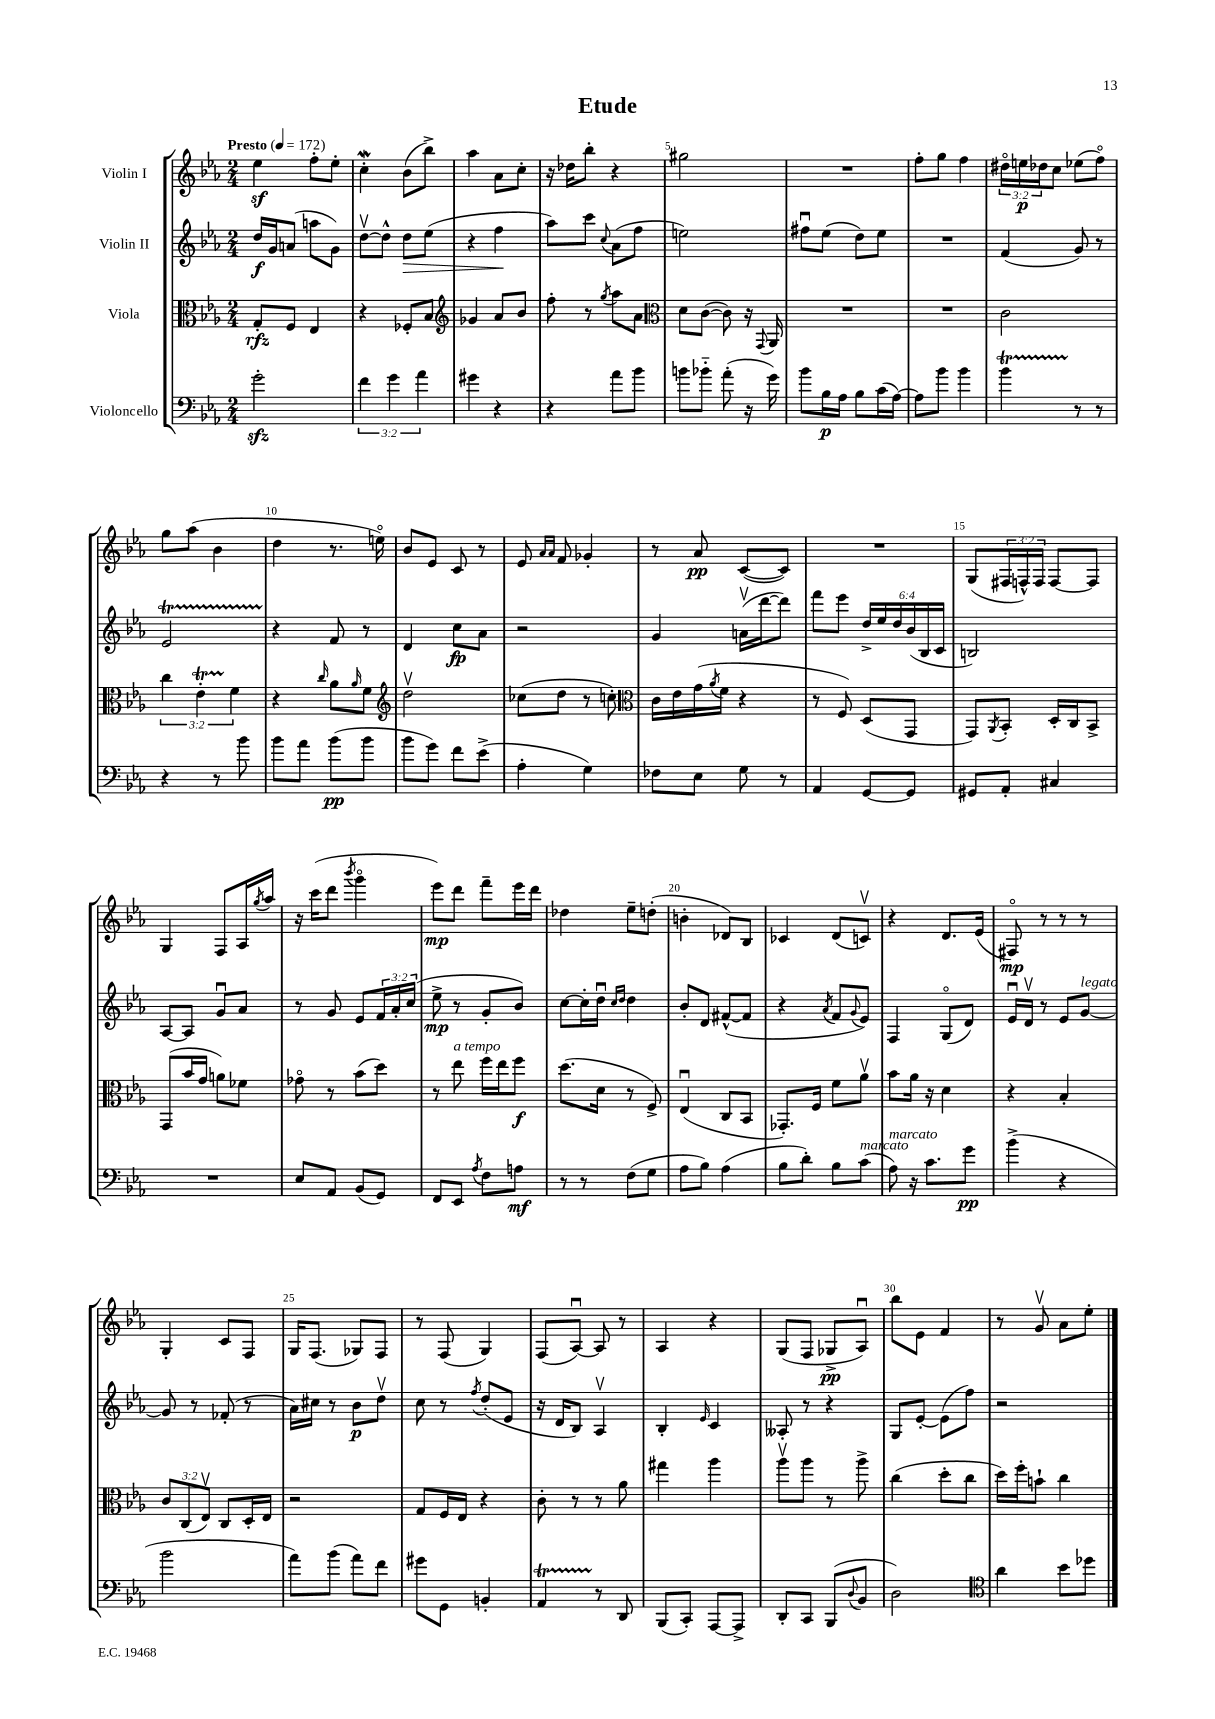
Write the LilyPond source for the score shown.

\header { title = "Etude" }
<<
\new StaffGroup <<
\new Staff = "s0" \with { instrumentName = "Violin I" } {
    \clef treble \key ees \major \numericTimeSignature \time 2/4 \override Staff.TupletNumber.text = #tuplet-number::calc-fraction-text \tempo "Presto" 4 = 172
    ees''4\sf f''8-. ees''8-. |
    c''4-.\mordent bes'8( bes''8->) |
    aes''4 aes'8 c''8-. |
    r16 des''16 bes''8-. r4 |
    gis''2 |
    R2 |
    f''8-. g''8 f''4 |
    \tuplet 3/2 { dis''16\flageolet e''16\p des''16 } c''8 ees''8( f''8\flageolet) |
    g''8 aes''8( bes'4 |
    d''4 r8. e''16\flageolet) |
    bes'8 ees'8 c'8 r8 |
    ees'8 \grace { aes'16 aes'16 } f'8 ges'4-. |
    r8 aes'8\pp c'8~( c'8) |
    R2 |
    g8( \tuplet 3/2 { fis16 f16-^) f16 } f8~ f8 |
    g4 f8 aes16 \acciaccatura { g''8 } aes''16 |
    r16 c'''16( d'''8 \acciaccatura { bes'''8 } g'''4\flageolet |
    ees'''8\mp) d'''8 f'''8-- ees'''16 d'''16 |
    des''4 ees''8-- d''8-.( |
    b'4-. des'8) bes8 |
    ces'4 d'8( c'8\upbow) |
    r4 d'8. ees'16( |
    fis8\flageolet\mp) r8 r8 r8 |
    g4-. c'8 f8 |
    g16 f8.( ges8) f8 |
    r8 f8( g4) |
    f8( aes8~\downbow) aes8 r8 |
    aes4 r4 |
    g8( f8 ges8->\pp aes8\downbow) |
    bes''8 ees'8 f'4 |
    r8 g'8\upbow aes'8 ees''8-. \bar "|." |
}
\new Staff = "s1" \with { instrumentName = "Violin II" } {
    \clef treble \key ees \major \numericTimeSignature \time 2/4 \override Staff.TupletNumber.text = #tuplet-number::calc-fraction-text
    d''16\f g'16 a'8( a''8 g'8) |
    d''8~\upbow d''8-^ d''8\> ees''8( |
    r4 f''4\! |
    aes''8) c'''8 \appoggiatura { c''8 } aes'8( f''8 |
    e''2) |
    fis''8\downbow ees''8( d''8) ees''8 |
    R2 |
    f'4( g'8) r8 |
    ees'2\startTrillSpan |
    r4\stopTrillSpan f'8 r8 |
    d'4 c''8\fp aes'8 |
    r2 |
    g'4 a'16\upbow( d'''16~ d'''8) |
    f'''8 ees'''8 \tuplet 6/4 { d''16-> ees''16 d''16 bes'16( bes16 c'16 } |
    b2) |
    aes8~ aes8 g'8\downbow aes'8 |
    r8 g'8 ees'8 \tuplet 3/2 { f'16 aes'16-. c''16( } |
    ees''8->\mp r8 g'8-. bes'8) |
    c''8~ c''16-. d''16\downbow \grace { c''16 d''16 } d''4 |
    bes'8-. d'8 fis'8~-^( fis'8 |
    r4 \acciaccatura { aes'8 } f'8 \appoggiatura { g'8 } ees'8) |
    f4 g8\flageolet( d'8) |
    ees'16\downbow d'16\upbow r8 ees'8 g'8~^\markup { \italic "legato" } |
    g'8 r8 fes'8-.( r8 |
    aes'16) cis''16 r8 bes'8\p d''8\upbow |
    c''8 r8 \acciaccatura { f''8 } d''8-.( ees'8 |
    r16 d'16 bes8) aes4\upbow |
    bes4-. \grace { ees'16 } c'4 |
    aeses8-. r8 r4 |
    g8 ees'8~-. ees'8( f''8) |
    r2 \bar "|." |
}
\new Staff = "s2" \with { instrumentName = "Viola" } {
    \clef alto \key ees \major \numericTimeSignature \time 2/4 \override Staff.TupletNumber.text = #tuplet-number::calc-fraction-text
    g8-.\rfz f8 ees4 |
    r4 fes8-. bes8 |
    \clef treble ges'4 aes'8 bes'8 |
    f''8-. r8 \acciaccatura { g''8 } aes''8 aes'8 |
    \clef alto d'8 c'8~( c'8) r16 \appoggiatura { g,8 } aes,16 |
    R2 |
    R2 |
    c'2 |
    \tuplet 3/2 { c''4 ees'4-.\startTrillSpan f'4\stopTrillSpan } |
    r4 \grace { c''16 } aes'8 \grace { aes'16 } f'8 |
    \clef treble d''2\upbow |
    ces''8( d''8 r8 c''8-.) |
    \clef alto c'16 ees'16 g'16( \acciaccatura { aes'8 } f'16 r4 |
    r8 f8) d8( g,8 |
    g,8) \acciaccatura { aes,8 } bes,8-. d16-. c16 bes,8-> |
    g,8( bes'16 g'16 a'8) fes'8 |
    ges'8\flageolet r8 bes'8( d''8) |
    r8 ees''8^\markup { \italic "a tempo" } f''16 ees''16 f''8\f |
    d''8.( d'16 r8 f8->) |
    ees4\downbow( c8 bes,8 |
    ges,8.-.) f16 f'8 aes'8\upbow |
    bes'8 aes'16 r16 d'4 |
    r4 bes4-. |
    \tuplet 3/2 { c'8 c8( ees8\upbow) } c8 d16-. ees16 |
    r2 |
    g8 f16 ees16 r4 |
    c'8-. r8 r8 aes'8 |
    gis''4 aes''4 |
    aes''8\upbow aes''8 r8 aes''8-> |
    c''4( d''8-. c''8 |
    d''16) f''16-. b'8-! c''4 \bar "|." |
}
\new Staff = "s3" \with { instrumentName = "Violoncello" } {
    \clef bass \key ees \major \numericTimeSignature \time 2/4 \override Staff.TupletNumber.text = #tuplet-number::calc-fraction-text
    g'2-.\sfz |
    \tuplet 3/2 { f'4 g'4 aes'4 } |
    gis'4 r4 |
    r4 aes'8 bes'8 |
    b'8 bes'8-_ aes'8-.( r16 g'16) |
    bes'8 bes16\p aes16 bes8 c'16( aes16~) |
    aes8 bes'8 bes'4 |
    bes'4\startTrillSpan r8\stopTrillSpan r8 |
    r4 r8 bes'8 |
    bes'8 aes'8 bes'8\pp( bes'8 |
    bes'8 g'8) f'8 ees'8->( |
    aes4-. g4) |
    fes8 ees8 g8 r8 |
    aes,4 g,8~ g,8 |
    gis,8 aes,8-. cis4 |
    R2 |
    ees8 aes,8 bes,8( g,8) |
    f,8 ees,8 \acciaccatura { aes8 } f8 a8\mf |
    r8 r8 f8( g8 |
    aes8 bes8) aes4( |
    bes8 d'8-.) bes8 c'8^\markup { \italic "marcato" }( |
    aes8^\markup { \italic "marcato" }) r16 c'8. g'8\pp |
    bes'4->( r4 |
    bes'2 |
    aes'8) bes'8( aes'8) f'8 |
    gis'8 g,8 b,4-. |
    aes,4\startTrillSpan r8\stopTrillSpan d,8 |
    bes,,8( c,8-.) aes,,8~ aes,,8-> |
    d,8-. c,8 bes,,8( \appoggiatura { d8 } bes,8 |
    d2) |
    \clef tenor aes'4 bes'8 des''8 \bar "|." |
}
>>
>>
\layout { \context { \Score \override BarNumber.break-visibility = ##(#f #t #t) barNumberVisibility = #(every-nth-bar-number-visible 5) } }
